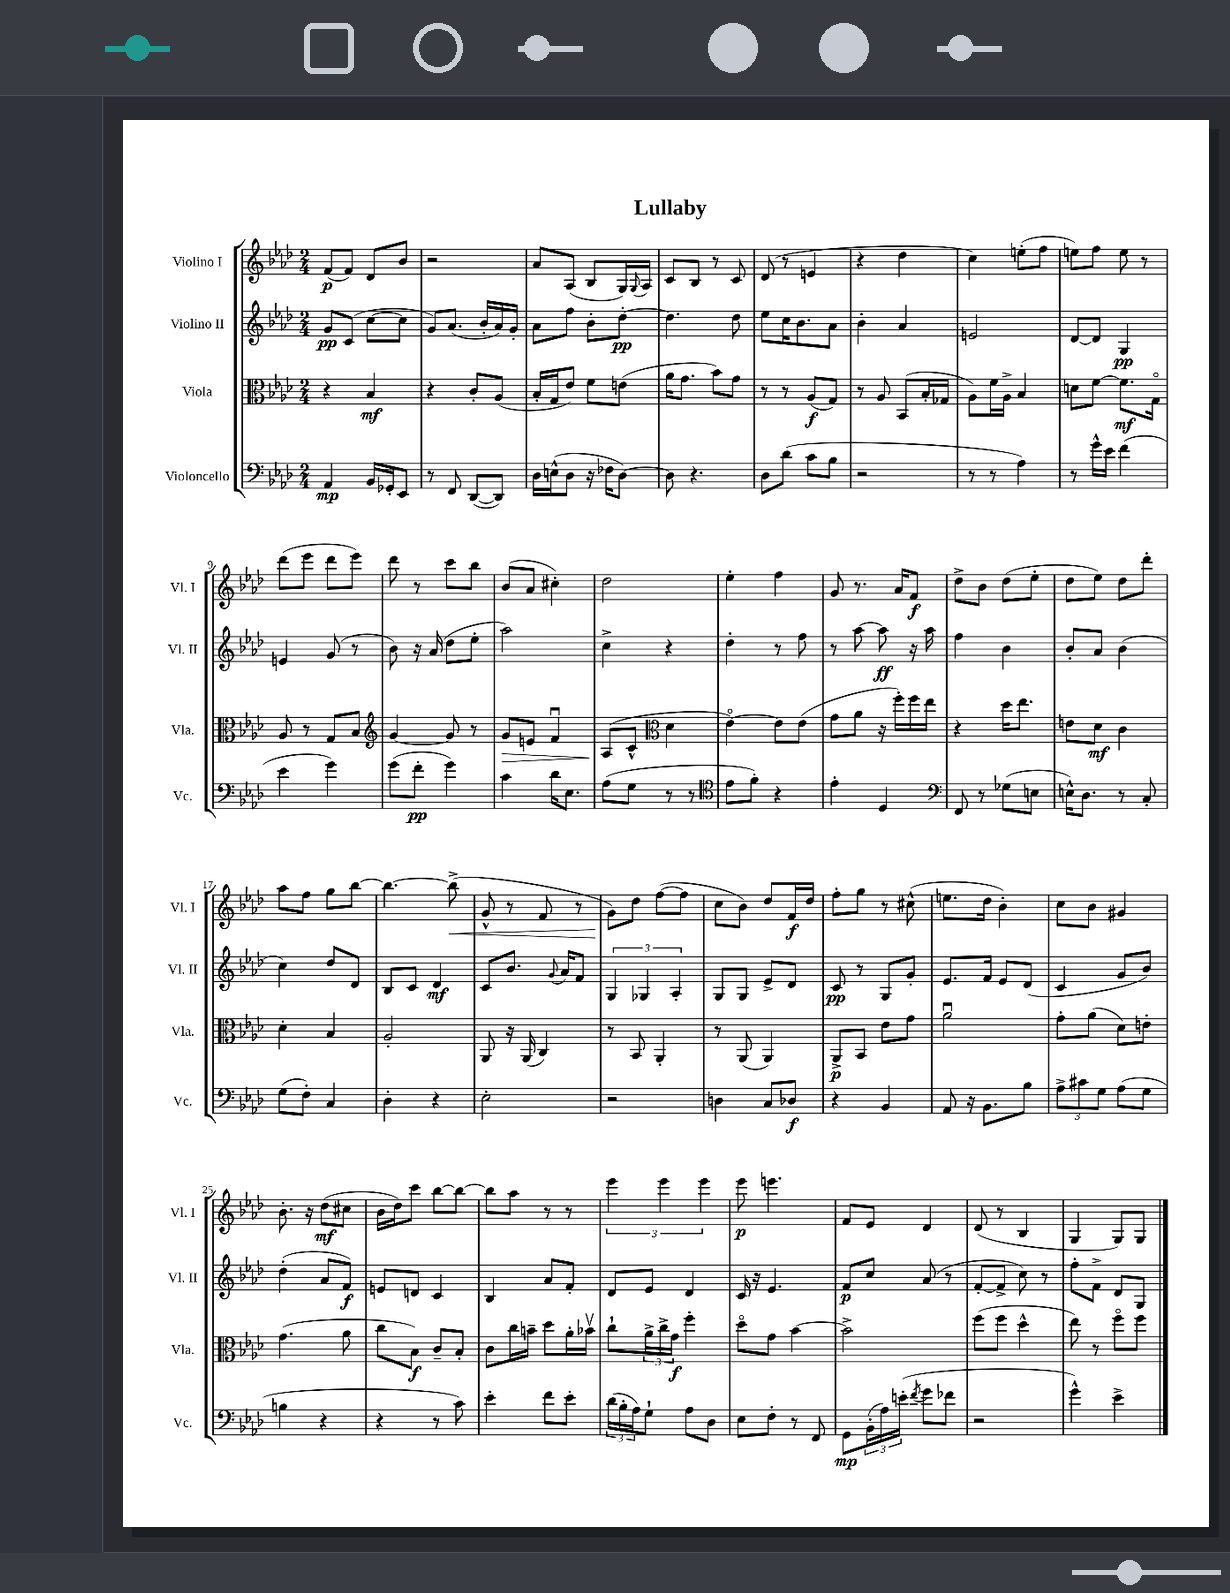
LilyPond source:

\header { title = "Lullaby" }
<<
\new StaffGroup <<
\new Staff = "s0" \with { instrumentName = "Violino I" shortInstrumentName = "Vl. I" } {
    \clef treble \key aes \major \numericTimeSignature \time 2/4
    f'8\p( f'8) des'8 bes'8 |
    r2 |
    aes'8 aes8( bes8 g16) \appoggiatura { g8 } aes16 |
    c'8 bes8 r8 c'8 |
    des'8( r8 e'4 |
    r4 des''4 |
    c''4) e''8-.( f''8 |
    e''8) f''8 e''8 r8 |
    des'''8( ees'''8 des'''8 ees'''8) |
    des'''8 r8 c'''8 bes''8 |
    bes'8( aes'8 cis''4-.) |
    des''2 |
    ees''4-. f''4 |
    g'8 r8. aes'16 f'8\f |
    des''8-> bes'8 des''8( ees''8-. |
    des''8 ees''8) des''8 des'''8-. |
    aes''8 f''8 g''8 bes''8~ |
    bes''4.~ bes''8->\<( |
    g'8-^ r8 f'8 r8 |
    g'8\!) des''8 f''8~( f''8 |
    c''8 bes'8) des''8 f'16\f des''16 |
    f''8-. g''8 r8 cis''8-^( |
    e''8. des''16 bes'4-.) |
    c''8 bes'8 gis'4 |
    bes'8.-. r16 des''8\mf( cis''8 |
    bes'16 des''16) c'''8 bes''8~ bes''8~ |
    bes''8 aes''8 r8 r8 |
    \tuplet 3/2 { ees'''4 ees'''4 ees'''4 } |
    ees'''8\p e'''4. |
    f'8 ees'8 des'4 |
    des'8( r8 bes4 |
    g4 g8) g8 \bar "|." |
}
\new Staff = "s1" \with { instrumentName = "Violino II" shortInstrumentName = "Vl. II" } {
    \clef treble \key aes \major \numericTimeSignature \time 2/4
    g'8\pp c'8( c''8~ c''8 |
    g'8) aes'8.( bes'16-. aes'16) g'16-. |
    aes'8 f''8 bes'8-. des''8~-.\pp |
    des''4. des''8 |
    ees''8 c''16 bes'8. aes'8 |
    bes'4-. aes'4 |
    e'2 |
    des'8~ des'8 g4\pp |
    e'4 g'8( r8 |
    bes'8) r16 aes'16( des''8 ees''8-. |
    aes''2) |
    c''4-> r4 |
    des''4-. r8 f''8 |
    r8 aes''8~ aes''8\ff r16 aes''16 |
    f''4 bes'4 |
    bes'8-. aes'8 bes'4( |
    c''4) des''8 des'8 |
    bes8 c'8 des'4\mf |
    c'8 bes'8. \appoggiatura { g'8 } aes'16 f'8 |
    \tuplet 3/2 { g4 ges4 aes4-. } |
    g8 g8 ees'8-> des'8 |
    c'8\pp r8 g8 g'8-. |
    ees'8. f'16 ees'8 des'8( |
    c'4 g'8 bes'8) |
    des''4-.( aes'8 f'8\f) |
    e'8 d'8 c'4 |
    bes4 aes'8 f'8-. |
    des'8 ees'8 des'4 |
    c'16 r16 ees'4. |
    f'8\p c''8 aes'8( r8 |
    f'8~-. f'8-> c''8) r8 |
    f''8-. f'8-> des'8 g8 \bar "|." |
}
\new Staff = "s2" \with { instrumentName = "Viola" shortInstrumentName = "Vla." } {
    \clef alto \key aes \major \numericTimeSignature \time 2/4
    r4 bes4\mf |
    r4 c'8-. aes8( |
    bes16-. g16 ees'8) f'8 e'8( |
    aes'16 g'8. bes'8) g'8 |
    r8 r8 aes8\f( g8) |
    r8 aes8 bes,8( bes16-. ges16 |
    aes8) f'16 aes16-> bes4 |
    d'8 f'8~ f'8.\mf g16\flageolet |
    aes8 r8 g8 bes8 |
    \clef treble g'4~ g'8 r8 |
    g'8\> e'8 f'4\downbow |
    aes8\!( c'8-^ \clef alto des'4 |
    ees'4~\flageolet) ees'8 ees'8( |
    g'8 aes'8 r16 f''16-.) f''16 ees''16 |
    r4 des''16 ees''8. |
    e'8 des'8\mf c'4 |
    des'4-. bes4 |
    aes2-. |
    aes,8 r16 aes,16( c4) |
    r8 bes,8 aes,4-. |
    r8 aes,8( aes,4) |
    aes,8->\p bes,8 ees'8 g'8 |
    aes'2\downbow |
    g'8-. aes'8( des'8) e'8-. |
    g'4.( aes'8 |
    c''8 bes8\f) c'8-- bes8-. |
    c'8 c''16 b'16-- des''8 aes'16-. bes'16\upbow |
    c''8-! \tuplet 3/2 { aes'16-> c''16-> g'16\f } f''4-. |
    des''8\flageolet g'8 bes'4~ |
    bes'2-> |
    f''8( f''8 des''4-^ |
    ees''8) r8 f''8\flageolet f''8 \bar "|." |
}
\new Staff = "s3" \with { instrumentName = "Violoncello" shortInstrumentName = "Vc." } {
    \clef bass \key aes \major \numericTimeSignature \time 2/4
    aes,4\mp bes,16 ges,16-. ees,8 |
    r8 f,8 des,8~( des,8) |
    des16 e16-^( des8 r16 fes16 des8~) |
    des8 r4. |
    des8 des'8( c'8 bes8 |
    r2 |
    r8 r8 aes4) |
    r8 g'16-^ ees'16 f'4( |
    ees'4 g'4) |
    g'8( f'8-.\pp g'4) |
    c'4 des'16 ees8. |
    aes8( g8 r8 r8 |
    \clef tenor ees'8 f'8-.) r4 |
    ees'4-. des4 |
    \clef bass f,8 r8 ges8( e8 |
    e16-^) des8. r8 c8-. |
    g8( f8-.) c4 |
    des4-. r4 |
    ees2-. |
    r2 |
    d4 c8 des8\f |
    r4 bes,4 |
    aes,8 r16 bes,8. bes8 |
    \tuplet 3/2 { aes8-> cis'8 g8 } aes8( g8 |
    b4 r4 |
    r4 r8 c'8) |
    ees'4-. f'8 ees'8-. |
    \tuplet 3/2 { des'16( bes16-. aes16) } g8-! aes8 des8 |
    ees8 f8-. r8 f,8 |
    g,8\mp \tuplet 3/2 { bes,16-.( aes16) e'16-.( } \acciaccatura { f'8 } g'8 fes'8 |
    r2 |
    g'4-^) ees'4-> \bar "|." |
}
>>
>>
